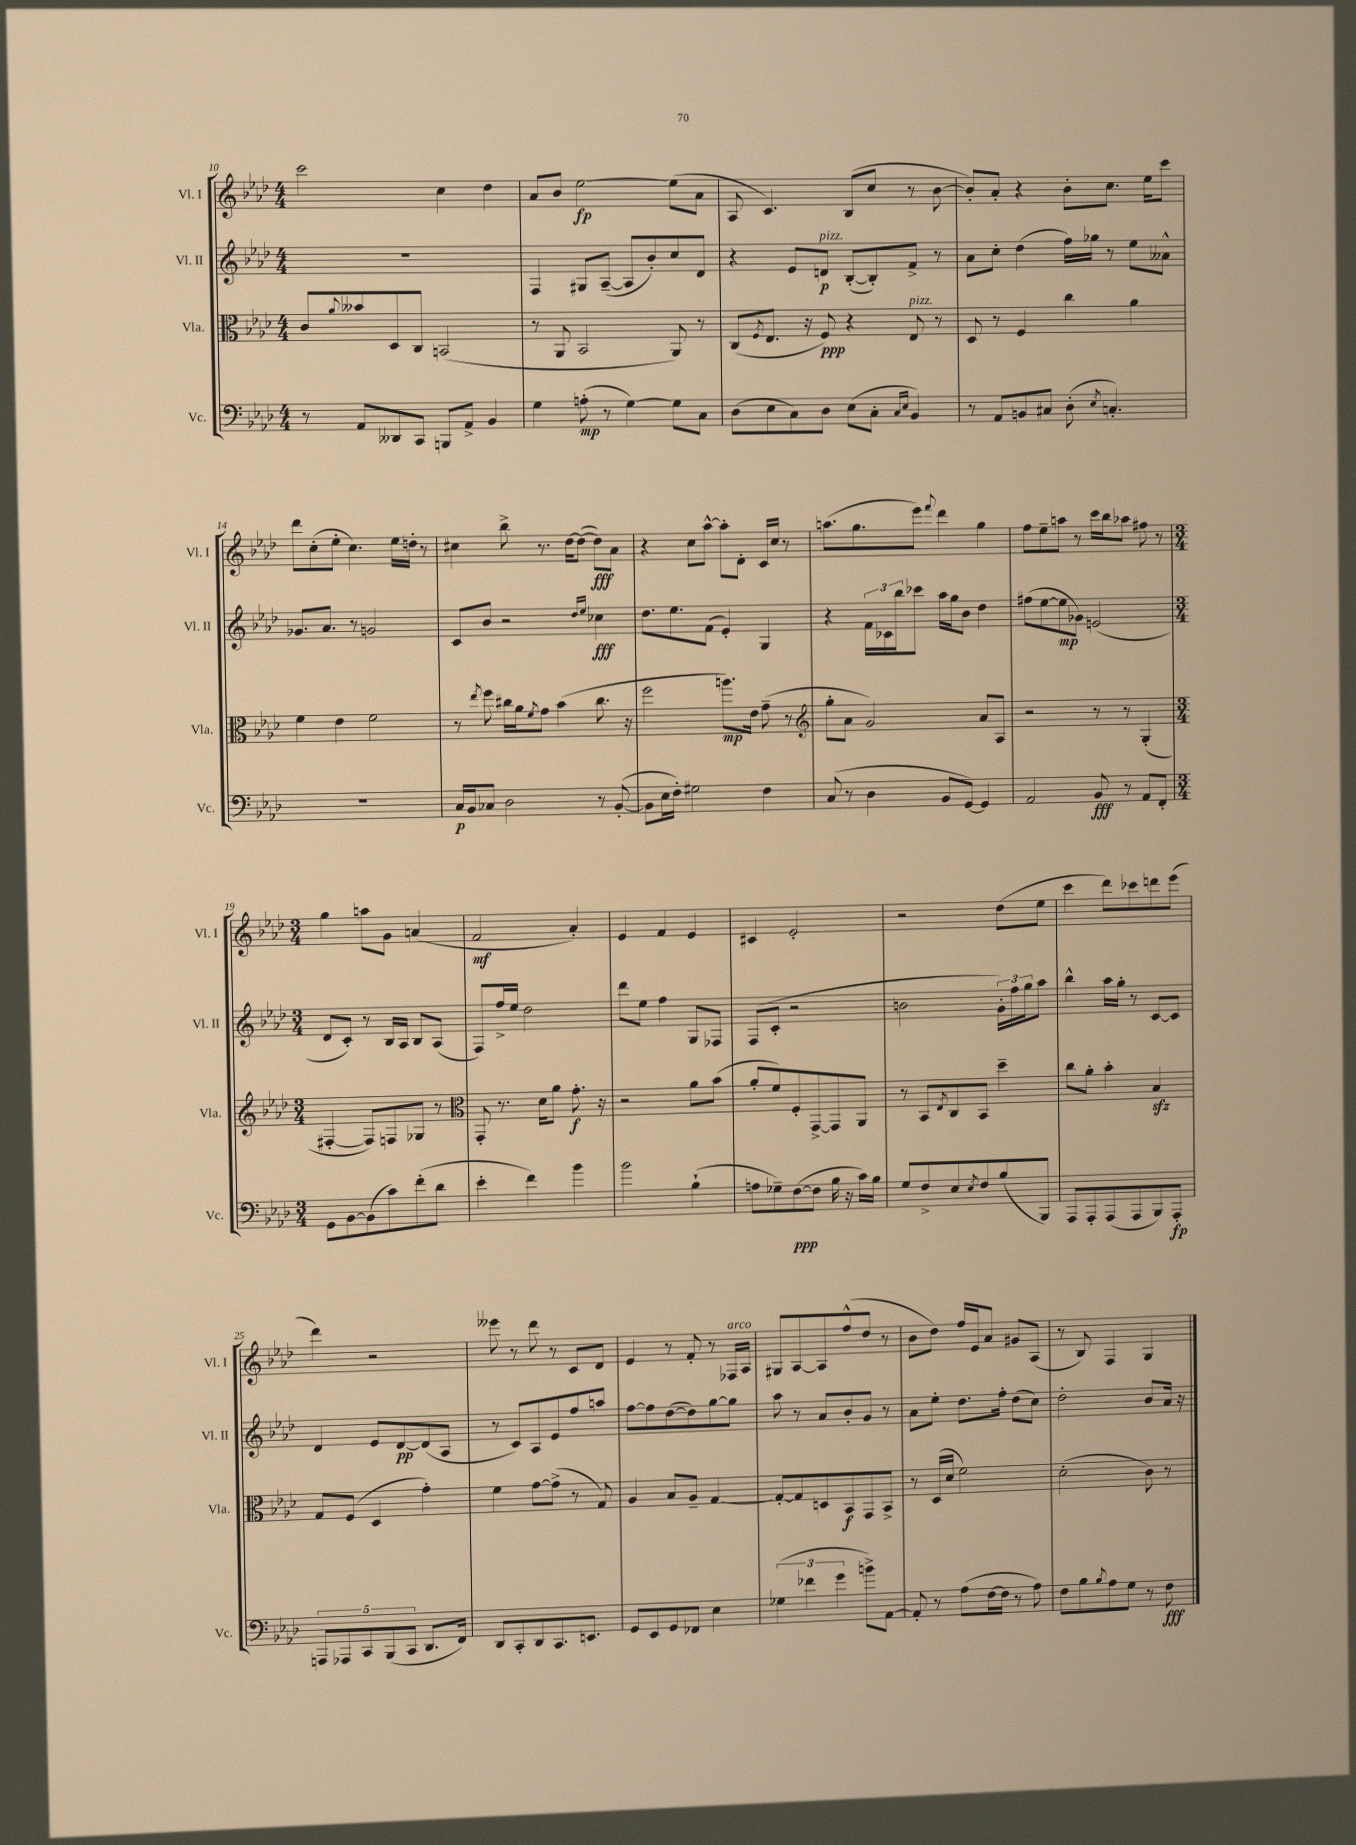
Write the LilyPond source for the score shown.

<<
\new StaffGroup <<
\new Staff = "s0" \with { instrumentName = "Vl. I" shortInstrumentName = "Vl. I" } {
    \clef treble \key aes \major \numericTimeSignature \time 4/4
    c'''2 c''4 des''4 |
    aes'8 bes'8 ees''2~\fp ees''8( aes'8 |
    aes8 c'4.) bes8( c''8 r8 bes'8~ |
    bes'8-.) aes'8-. r4 bes'8-. c''8. ees''16 c'''8 |
    des'''8 c''8-.( ees''8-. c''4.) ees''16 d''16-. r8 |
    cis''4 bes''8-> r8. des''16~ des''8~( des''8\fff) aes'8 |
    r4 c''8 aes''8~-^ aes''8-. des'8-. c'16 c''16 r8 |
    a''8.( g''8. ees'''8) \appoggiatura { f'''8 } des'''4 g''4 |
    f''8 ees''8-- a''8 r8 c'''16 bes''16 aes''8 fis''8 r8 |
    \numericTimeSignature \time 3/4 g''4 a''8 g'8 a'4( |
    f'2\mf aes'4-.) |
    ees'4 f'4 ees'4 |
    cis'4 ees'2-. |
    r2 des''8( ees''8 |
    c'''4 des'''8) ces'''8 d'''8 ees'''8( |
    des'''4) r2 |
    eeses'''8 r8 des'''8 r8 c'8 des'8 |
    ees'4 r8 f'8-. r8 fes16^\markup { \italic "arco" } aes16 |
    gis8 aes8~ aes8 f''8-^( des''8 r8 |
    bes'8 des''8) f''16 ees'16 aes'8 gis'8 aes8( |
    r8 bes8) f4 g4 \bar "|." |
}
\new Staff = "s1" \with { instrumentName = "Vl. II" shortInstrumentName = "Vl. II" } {
    \clef treble \key aes \major \numericTimeSignature \time 4/4
    R1 |
    f4 gis8 aes8~--( aes8 bes'8-.) c''8 des'8 |
    r4 ees'8 d'8\p^\markup { \italic "pizz." } bes8~-.( bes8-.) f'8-> r8 |
    aes'8 c''8-. des''4( f''16) ges''16 r8 ees''8 aeses'8-^ |
    ges'8. aes'8. r8 g'2 |
    c'8 bes'8 r2 \grace { des''16 ees''16 } ces''4\fff |
    des''8. ees''8. f'8( ees'4-.) g4 |
    r4 \tuplet 3/2 { f'16 ces'16 bes''16 } ces'''8 aes''16 g''16 bes'8 des''4 |
    fis''8( ees''8~ ees''8\mp ges'8) e'2( |
    \numericTimeSignature \time 3/4 des'8 c'8-.) r8 bes16 aes16 bes8 aes8( |
    f8) f''16-> ees''16 des''2 |
    des'''8 ees''8 f''4 g8 fes8 |
    f8( c'8-. r2 |
    b'2 \tuplet 3/2 { g'16-.) f''16 g''16 } aes''8 |
    bes''4-^ aes''16 g''16-. r8 c'8~ c'8 |
    des'4 ees'8 des'8~\pp des'8( aes8 |
    r8 c'8) aes8 ees'8 f''8 a''8 |
    f''8~ f''8 des''8~( des''8) g''8~ g''8 |
    aes''8 r8 aes'8 bes'8-. g'8 r8 |
    aes'8 ees''8-. des''8. f''16-. des''8( c''8) |
    des''2-. bes'8 aes'16 r16 \bar "|." |
}
\new Staff = "s2" \with { instrumentName = "Vla." shortInstrumentName = "Vla." } {
    \clef alto \key aes \major \numericTimeSignature \time 4/4
    c'8 \appoggiatura { aes'8 } beses'8 des8 c8 b,2( |
    r8 aes,8 bes,2 aes,8) r8 |
    c8( \acciaccatura { f8 } ees8. r16 f8\ppp) r4 ees8^\markup { \italic "pizz." } r8 |
    des8 r8 f4 c''4 aes'4 |
    f'4 ees'4 f'2 |
    r8 \acciaccatura { ees''8 } f''8 cis''16 aes'16 \acciaccatura { f'8 } g'8 bes'4( cis''8. r16 |
    f''2 a''8.\mp) ees'16 g'8--( r8 |
    \clef treble g''8-. aes'8 g'2) aes'8 aes8 |
    r2 r8 r8 g4-.( |
    \numericTimeSignature \time 3/4 fis4~-. fis8) f8 ges8 r8 |
    \clef alto g,8-. r8. des'16 aes'8 g'8.-.\f r16 |
    r2 aes'8 bes'8( |
    aes'8-. f'8) f8-. g,8~-> g,8 aes,8 |
    r8 bes,8 \acciaccatura { ees8 } c8 bes,8 des''4-- |
    c''8 aes'8-. bes'4-. bes4\sfz |
    g8 f8( des4 g'4-.) |
    f'4 g'8~ g'8->( r8 g8) |
    aes4 bes8 aes8-- g4~ |
    g8~-. g8 d8 bes,8\f g,8 bes,8-> |
    r8 des16( des'16 f'2) |
    des'2-.( c'8) r8 \bar "|." |
}
\new Staff = "s3" \with { instrumentName = "Vc." shortInstrumentName = "Vc." } {
    \clef bass \key aes \major \numericTimeSignature \time 4/4
    r8 aes,8 deses,8 c,8 b,,8 aes,8-> bes,4 |
    g4 a8-.\mp( r8 g4~) g8 c8 |
    des8( ees8 c8) des8 ees8( c8-. \grace { c16 ees16 } bes,4) |
    r8 aes,8 b,8 cis8 des8-.( \acciaccatura { ees8 } c4.-.) |
    R1 |
    c16\p bes,16 ces8 des2 r8 bes,8~-.( |
    bes,8 ees16 f16-.) gis2 f4 |
    c8( r8 des4 bes,8 g,8~) g,4 |
    aes,2 bes,8\fff r8 aes,8 f,8-. |
    \numericTimeSignature \time 3/4 g,8 bes,8~ bes,8( c'8) f'8-.( des'8 |
    ees'4-. f'4) bes'4 |
    bes'2 bes4-!( |
    a8 ges8--) f8~\ppp( f8 bes16 r16 c'16) bes16 |
    g8 f8-> ees8 \acciaccatura { ees8 } f8 bes8( bes,,8) |
    aes,,8 aes,,8-. aes,,8( aes,,8 bes,,8) aes,,8-.\fp |
    \tuplet 5/4 { a,,8 aes,,8 c,8 bes,,8( c,8 } des,8. f,16) |
    des,8 c,8-. des,8 c,8. e,8. |
    g,8 ees,8 g,8 fes,8 ees4 |
    \tuplet 3/2 { ges4( fes'4 g'4 } b'8->) aes,8~ |
    aes,8-. r8 aes8( f16~ f16 r8 aes8) |
    f8 bes8 \acciaccatura { bes8 } aes8 g8 r8 f8\fff \bar "|." |
}
>>
>>
\layout { \context { \Score currentBarNumber = #10 } }
